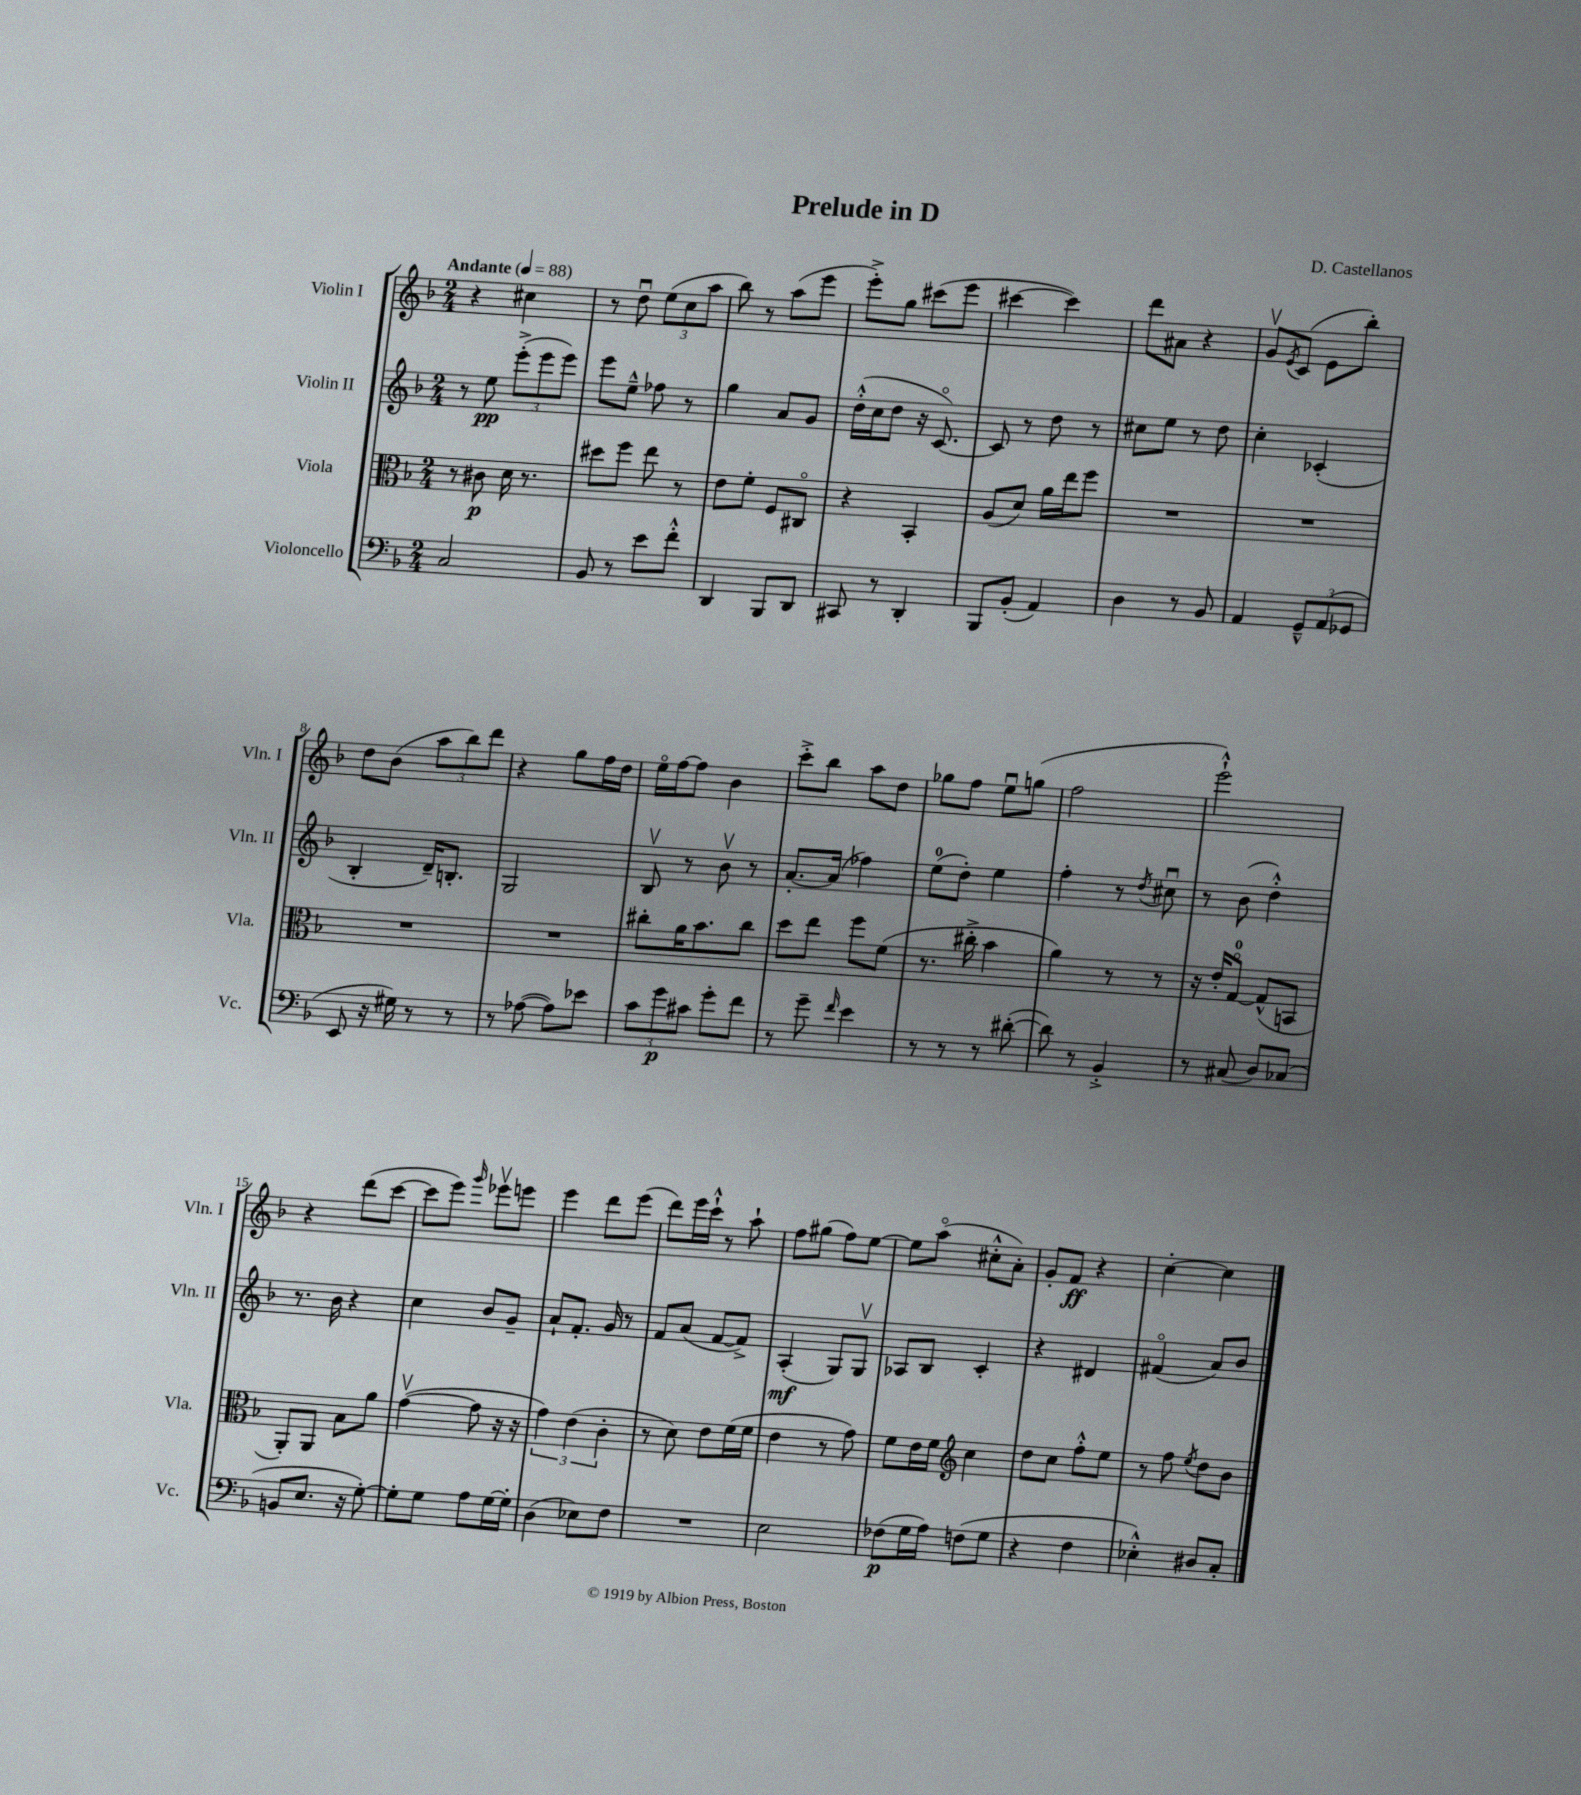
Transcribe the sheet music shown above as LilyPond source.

\header { title = "Prelude in D" composer = "D. Castellanos" }
<<
\new StaffGroup <<
\new Staff = "s0" \with { instrumentName = "Violin I" shortInstrumentName = "Vln. I" } {
    \clef treble \key f \major \numericTimeSignature \time 2/4 \tempo "Andante" 4 = 88
    r4 cis''4 |
    r8 d''8\downbow \tuplet 3/2 { e''8( c''8 a''8 } |
    bes''8) r8 a''8( e'''8 |
    e'''8-.->) g''8 cis'''8( e'''8 |
    cis'''4~ cis'''4) |
    d'''8 ais'8 r4 |
    g'8\upbow \acciaccatura { e'8 } c'8( e'8 bes''8-.) |
    d''8 bes'8( \tuplet 3/2 { a''8 bes''8) d'''8 } |
    r4 g''8 f''16 d''16 |
    e''16\flageolet f''16~ f''8 bes'4 |
    c'''8-.-> bes''8 a''8 d''8 |
    ges''8 f''8 e''8\downbow g''8( |
    f''2 |
    e'''2-!-^) |
    r4 d'''8( c'''8~ |
    c'''8 e'''8) \grace { g'''16 } ees'''8\upbow e'''8 |
    e'''4 d'''8 e'''8( |
    d'''8) e'''16 c'''16-!-^ r8 a''8-! |
    f''8 gis''8( f''8) e''8~ |
    e''8 a''8\flageolet( cis''8-.-^ a'8-.) |
    g'8-. f'8\ff r4 |
    c''4~-. c''4 \bar "|." |
}
\new Staff = "s1" \with { instrumentName = "Violin II" shortInstrumentName = "Vln. II" } {
    \clef treble \key f \major \numericTimeSignature \time 2/4
    r8 e''8\pp \tuplet 3/2 { e'''8-.->( e'''8 e'''8) } |
    e'''8 e''8---^ fes''8 r8 |
    g''4 a'8 g'8 |
    d''16-.-^( c''16 d''8 r16 c'8.~\flageolet) |
    c'8 r8 d''8 r8 |
    cis''8 e''8 r8 d''8 |
    c''4-. ces'4-.( |
    bes4-. d'16--) b8.-. |
    g2 |
    bes8\upbow r8 bes'8\upbow r8 |
    a'8.~-. a'16( fes''4) |
    e''8-0( d''8-.) e''4 |
    f''4-. r8 \acciaccatura { d''8 } cis''8\downbow |
    r8 bes'8( d''4-.-^) |
    r8. bes'16 r4 |
    c''4 bes'8 g'8-- |
    a'8-! f'8.-. g'16 r8 |
    f'8 a'8( f'8~ f'8->) |
    a4-.\mf( g8) g8\upbow |
    aes8 bes8 c'4-. |
    r4 dis'4 |
    fis'4\flageolet( a'8) bes'8 \bar "|." |
}
\new Staff = "s2" \with { instrumentName = "Viola" shortInstrumentName = "Vla." } {
    \clef alto \key f \major \numericTimeSignature \time 2/4
    r8 cis'8\p d'16 r8. |
    dis''8 f''8 e''8 r8 |
    e'8 f'8-. f8 cis8\flageolet |
    r4 bes,4-. |
    a8( d'8) a'16 e''16 f''8 |
    R2 |
    R2 |
    R2 |
    R2 |
    cis''8-. a'16 bes'8. cis''8 |
    d''8 e''8 f''8 f'8( |
    r8. cis''16-.-> bes'4 |
    a'4) r8 r8 |
    r16 e'16-. g8-0~\flageolet g8-^( b,8 |
    a,8-.) a,8 bes8 a'8 |
    g'4~\upbow( g'8 r16 r16 |
    \tuplet 3/2 { g'4) e'4( c'4-. } |
    r8 d'8) e'8 f'16( f'16 |
    e'4 r8 g'8) |
    f'8 e'16 f'16 \clef treble c''4 |
    d''8 c''8 f''8-.-^ e''8 |
    r8 f''8 \acciaccatura { e''8 } d''8 bes'8 \bar "|." |
}
\new Staff = "s3" \with { instrumentName = "Violoncello" shortInstrumentName = "Vc." } {
    \clef bass \key f \major \numericTimeSignature \time 2/4
    c2 |
    bes,8 r8 e'8 f'8-.-^ |
    d,4 bes,,8 d,8 |
    cis,8 r8 d,4-. |
    bes,,8 bes,8-.( a,4) |
    d4 r8 bes,8 |
    a,4 \tuplet 3/2 { g,8---^ a,8( ges,8 } |
    e,8 r16 gis16) r8 r8 |
    r8 aes8~( aes8) ees'8 |
    \tuplet 3/2 { c'8 g'8\p cis'8 } g'8-. f'8 |
    r8 g'8-- \grace { f'16 } e'4 |
    r8 r8 r8 dis'8~-.( |
    dis'8) r8 bes,4-.-> |
    r8 cis8( d8) ces8( |
    b,8 e8. r16 g8~-.) |
    g8-. g8 a8 g16~ g16-. |
    d4( ees8) f8 |
    R2 |
    e2 |
    fes8\p( g16 a16) f8( g8 |
    r4 f4 |
    ees4-.-^) dis8 c8-. \bar "|." |
}
>>
>>
